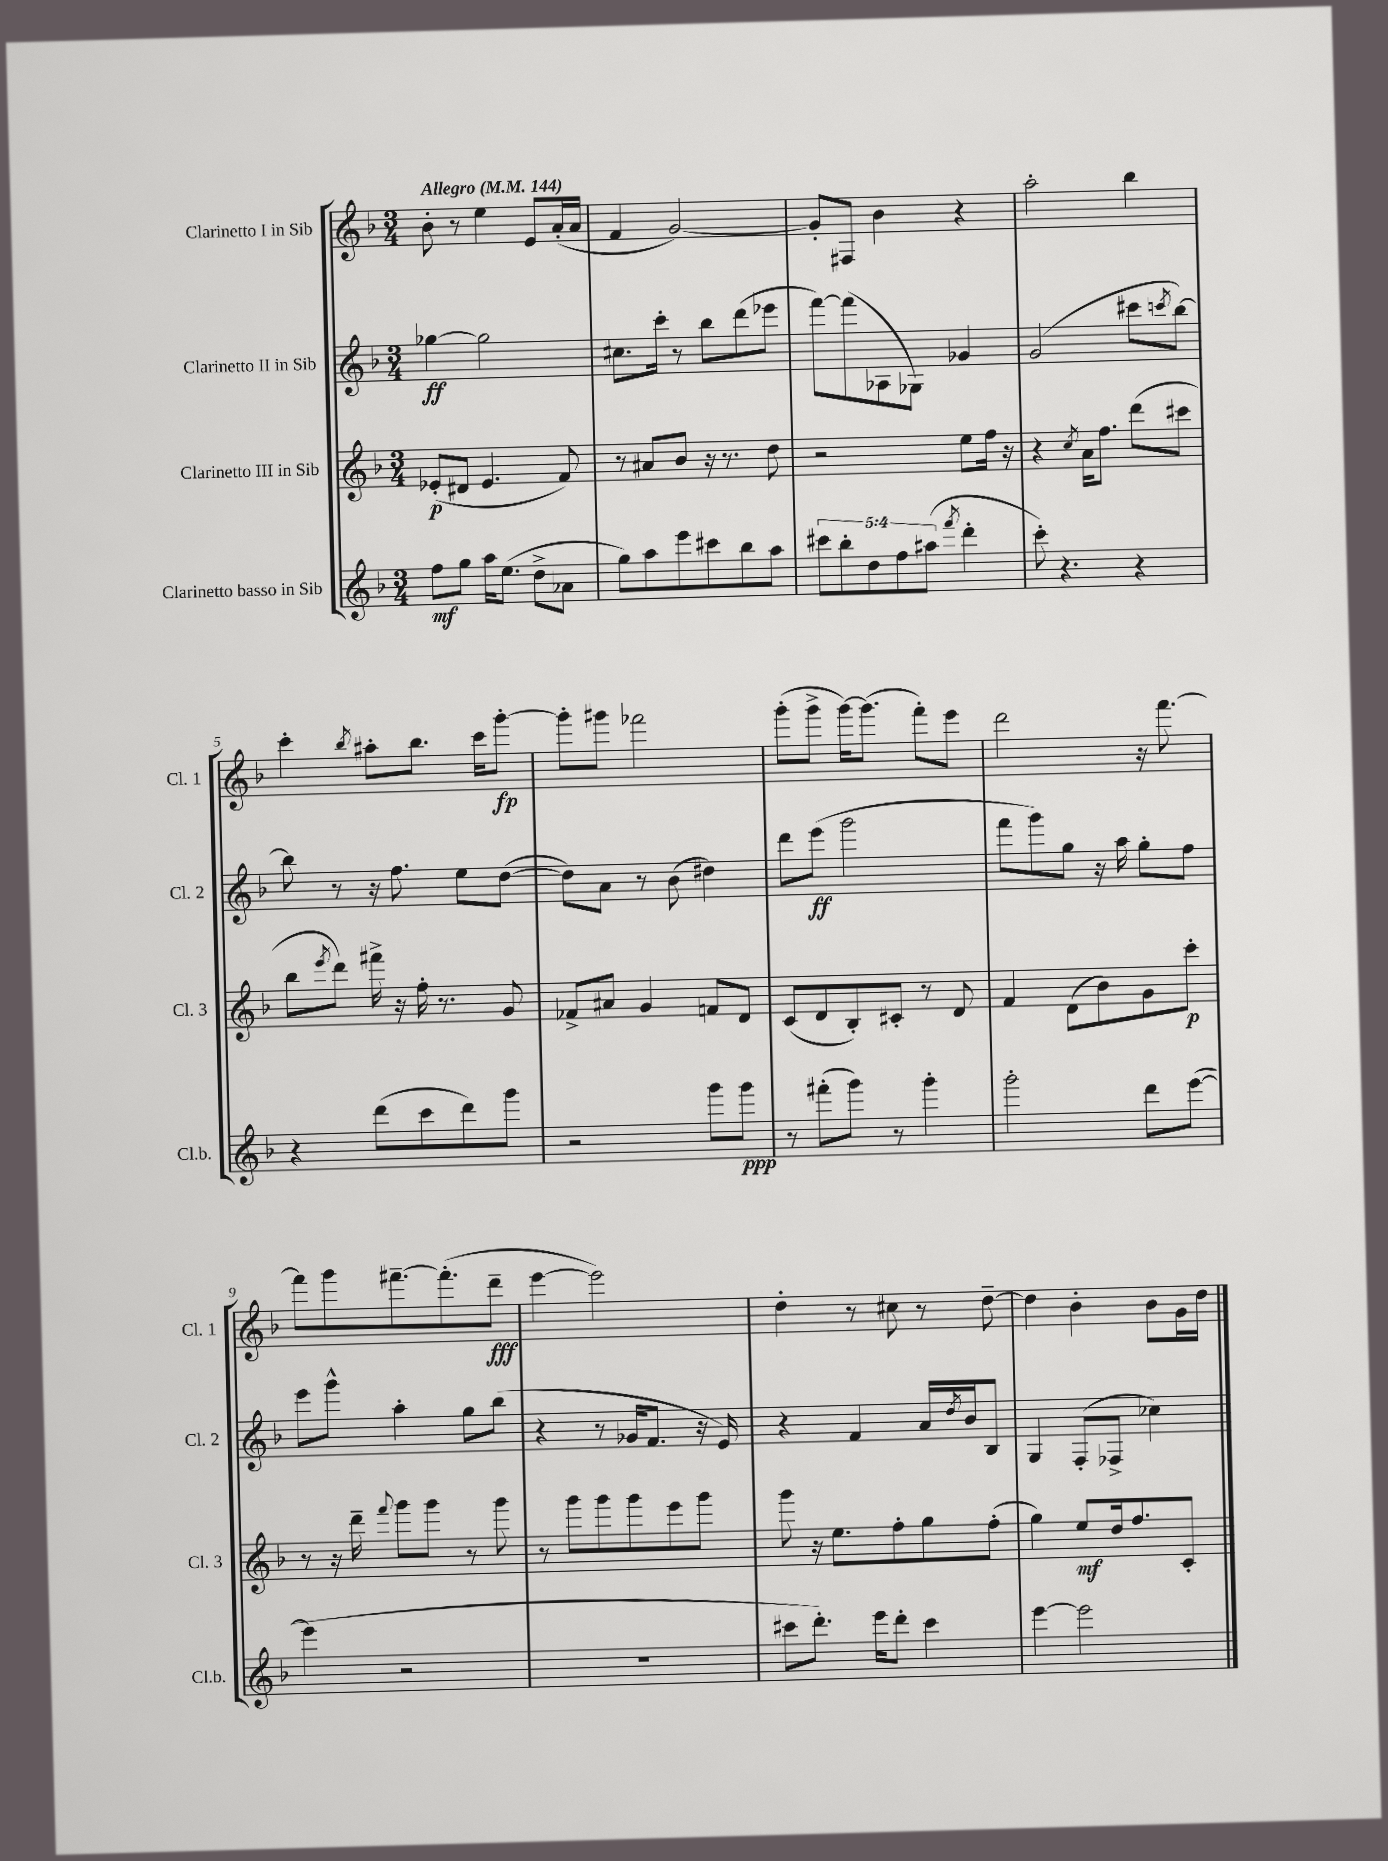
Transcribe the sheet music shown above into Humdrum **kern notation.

**kern	**kern	**kern	**kern
*staff4	*staff3	*staff2	*staff1
*clefG2	*clefG2	*clefG2	*clefG2
*k[b-]	*k[b-]	*k[b-]	*k[b-]
*M3/4	*M3/4	*M3/4	*M3/4
*MM144	*MM144	*MM144	*MM144
8ff	(8e-'	[4gg-	8b-'
8gg	8d#	.	8r
16aa	4.e-	2gg-]	4ee
(8.ee	.	.	.
8dd^	.	.	8e
8a-	8f)	.	(16a'
.	.	.	16a
=	=	=	=
8gg)	8r	8.cc#	4f
8aa	8a#	.	.
.	.	16ccc'	.
8eee	8b-	8r	[2g)
8ccc#	16r	8bb-	.
.	8.r	.	.
8bb-	.	(8ddd	.
8aa	8dd	8eee-	.
=	=	=	=
10ccc#	2r	[8fff)	8g']
10bb-'	.	.	.
.	.	(8fff]	8F#
10dd	.	.	.
.	.	8A-	4b-
10ff	.	.	.
.	.	8G-)	.
(10aa#	.	.	.
8qfff	.	.	.
4ddd'	8ee	4g-	4r
.	16ff	.	.
.	16r	.	.
=	=	=	=
8ccc')	4r	(2g	2aa'
4.r	.	.	.
.	8qcc	.	.
.	16a	.	.
.	8.ff	.	.
4r	(8ddd	8ccc#	4bb-
.	.	8qccc	.
.	8ccc#	[8bb-)	.
=	=	=	=
4r	8bb-	8bb-]	4ccc'
.	8qeee	.	.
.	8ddd)	8r	.
.	.	.	8qbb-
(8ddd	16fff#^	16r	8aa#'
.	16r	8.ff	.
8ccc	16ff'	.	8.bb-
.	8.r	.	.
8ddd)	.	8ee	.
.	.	.	16ccc
8ggg	8g	([8dd	[8ggg'
=	=	=	=
2r	8f-^	8dd])	8ggg']
.	8a#	8a	8ggg#
.	4g	8r	2fff-
.	.	(8b-	.
8ggg	8f	4dd#)	.
8ggg	8d	.	.
=	=	=	=
8r	(8c	8ddd	(8ggg'
(8fff#'	8d	(8eee	8ggg^
8ggg)	8B-')	2ggg	[16ggg)
.	.	.	(8.ggg]
8r	8c#'	.	.
4ggg'	8r	.	8fff')
.	8d	.	8eee
=	=	=	=
2ggg'	4f	8fff	2ddd
.	.	8ggg)	.
.	(8d	8gg	.
.	8b-)	16r	.
.	.	16aa	.
8ddd	8g	8gg'	16r
.	.	.	[8.fff
([8eee	8ccc'	8ff	.
=	=	=	=
4eee]	8r	8eee	8fff]
.	16r	8ggg^^	8ggg
.	16ddd~	.	.
.	8qqfff	.	.
2r	8ggg	4aa'	[8.fff#~
.	8ggg	.	.
.	.	.	(8.fff#']
.	8r	8gg	.
.	8ggg	(8bb-	8ddd~
=	=	=	=
2.r	8r	4r	[4eee
.	8ggg	.	.
.	8ggg	8r	2eee])
.	8ggg	16g-	.
.	.	8.f	.
.	8eee	.	.
.	8ggg	16r	.
.	.	16e)	.
=	=	=	=
8ccc#	8ggg	4r	4dd'
8.ddd')	16r	.	.
.	8.ee	.	.
.	.	4f	8r
16eee	.	.	.
8ddd'	8ff'	.	8cc#
4ccc#	8gg	16a	8r
.	.	8qdd	.
.	.	16b-	.
.	(8ff'	8B-	[8dd~
=	=	=	=
[4eee	4gg)	4G	4dd]
2eee]	8ee	(8F'	4b-'
.	16dd	8F-^	.
.	8.ff	.	.
.	.	4cc-)	8b-
.	8c'	.	16g
.	.	.	16dd
==	==	==	==
*-	*-	*-	*-
